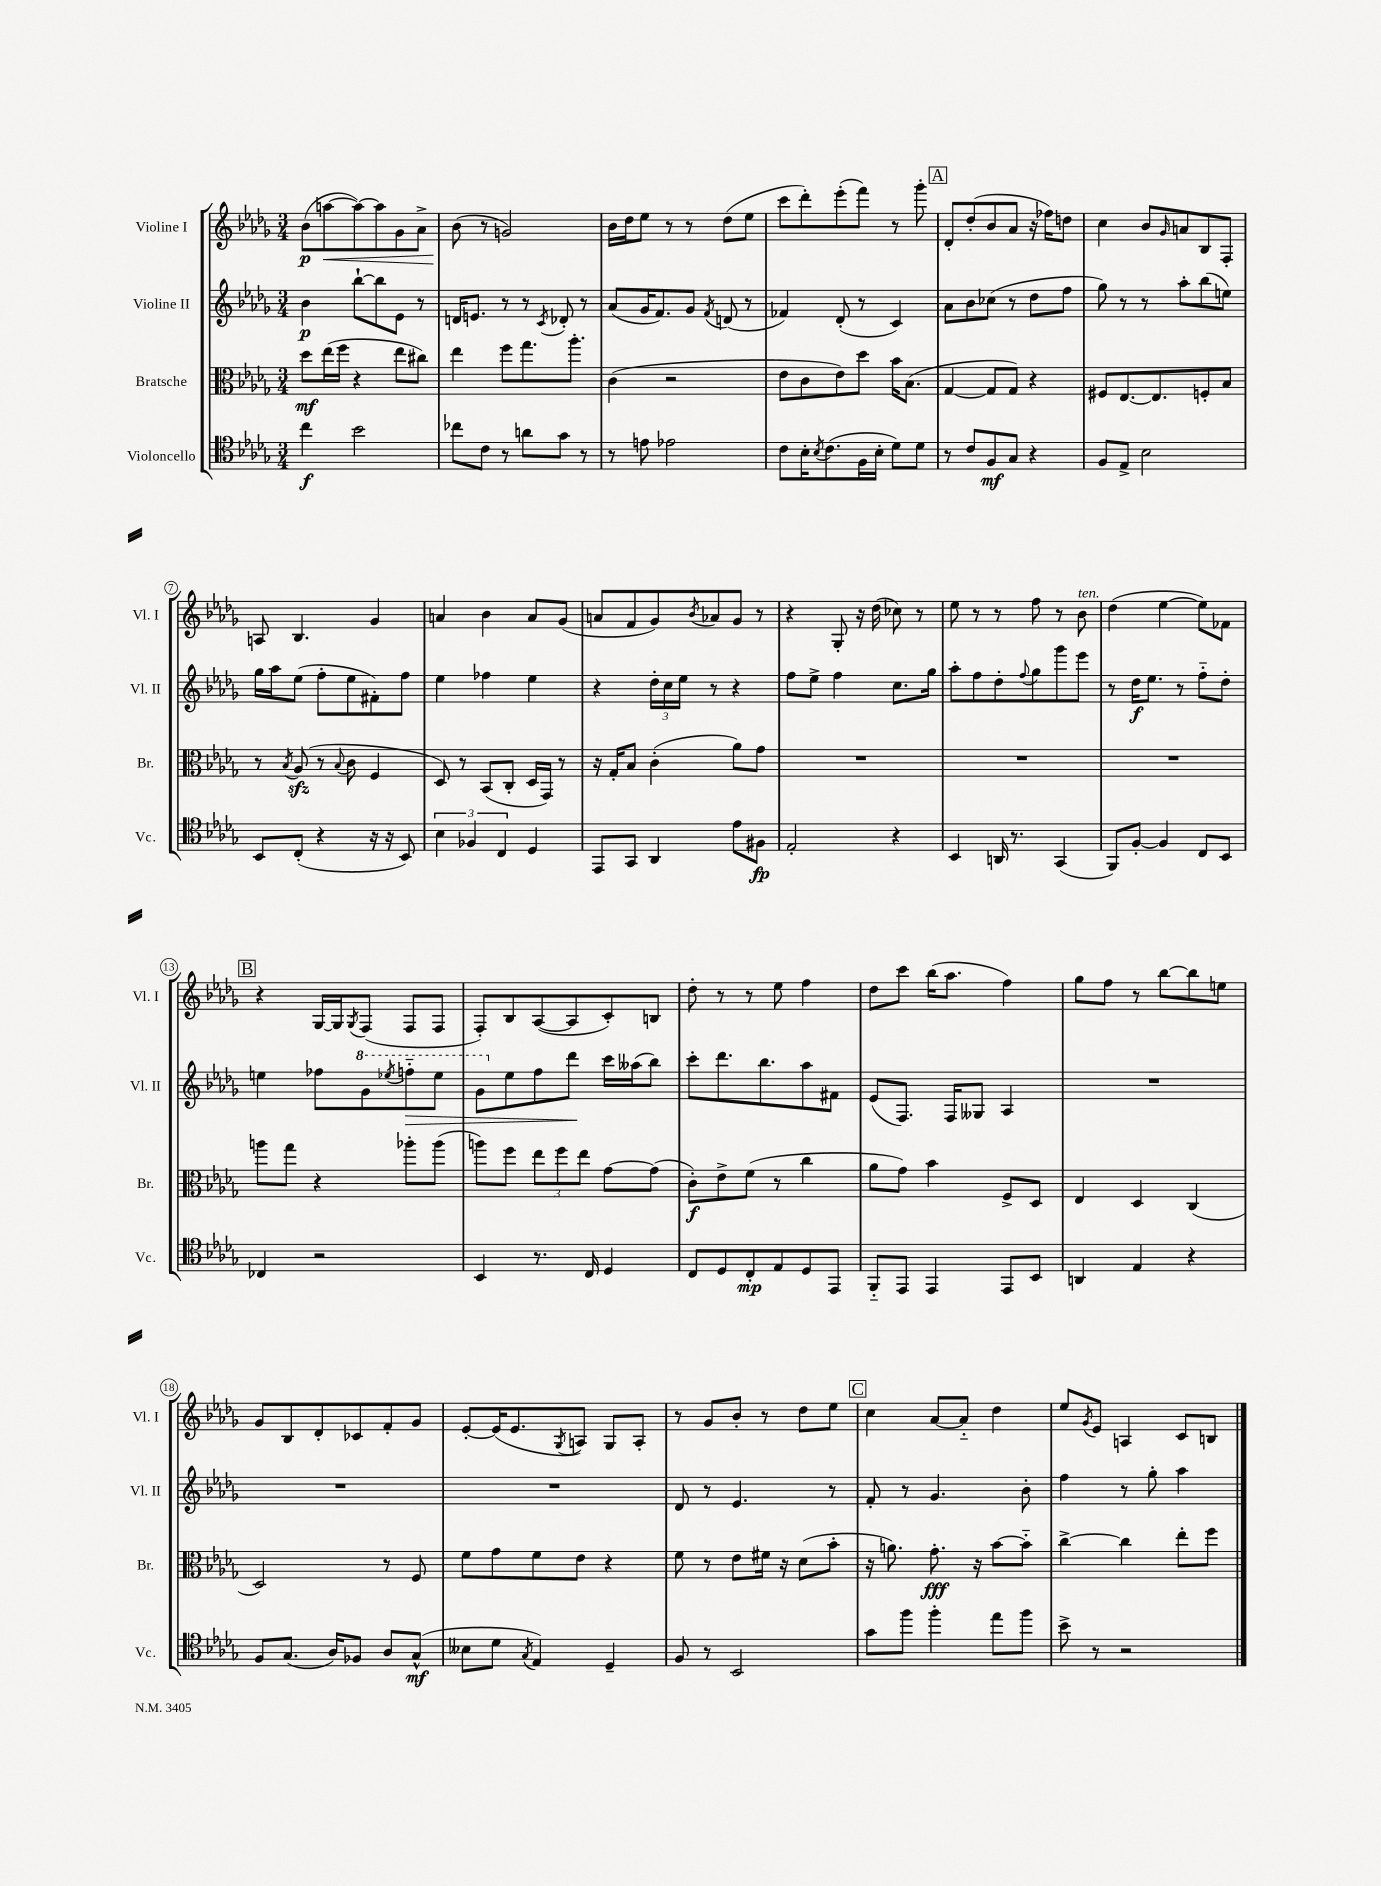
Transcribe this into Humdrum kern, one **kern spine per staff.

**kern	**kern	**kern	**kern
*staff4	*staff3	*staff2	*staff1
*clefC4	*clefC3	*clefG2	*clefG2
*k[b-e-a-d-g-]	*k[b-e-a-d-g-]	*k[b-e-a-d-g-]	*k[b-e-a-d-g-]
*M3/4	*M3/4	*M3/4	*M3/4
4cc	8dd-	4b-	(8b-
.	(16ee-	.	[8aa
.	16ff	.	.
2b-	4r	[8bb-`	8aa_)
.	.	8bb-]	8aa]
.	8ee-	8e-	8g-
.	8cc#)	8r	8a-^
=	=	=	=
8cc-	4ee-	16d	(8b-
.	.	8.e	.
8c	.	.	8r
8r	8ff	8r	2g)
8a	8.gg-	8r	.
.	.	8qc	.
8g-	.	8d-'	.
.	8.aa-'	.	.
8r	.	8r	.
=	=	=	=
8r	(4c	(8a-	16b-
.	.	.	16dd-
8e	.	16g-	8ee-
.	.	8.f)	.
2e-	2r	.	8r
.	.	8g-	8r
.	.	8qf	.
.	.	(8d	(8dd-
.	.	8r	8ee-
=	=	=	=
8c	8e-	4f-)	8ccc
16B-'	8c	.	8ddd-')
8qB-	.	.	.
(8.c	.	.	.
.	8e-)	(8d-'	(8eee-'
16F	8dd-	8r	8fff)
16B-'	.	.	.
8d-)	16b-	4c)	8r
.	(8.B-	.	.
8d-	.	.	8ggg-'
=	=	=	=
8r	[4G-	8a-	8d-'
8c	.	8b-	(8dd-'
8F	8G-]	(8cc-	8b-
8G-	8G-)	8r	8a-
4r	4r	8dd-	16r
.	.	.	16ff-)
.	.	8ff	8dd
=	=	=	=
8F	8F#	8gg-)	4cc
8E-^	[8.E-	8r	.
2B-	.	8r	8b-
.	8.E-]	.	.
.	.	.	16qqg-
.	.	8aa-'	8a
.	8F'	(8bb-	8B-
.	8B-	8ee)	8F'
=	=	=	=
8BB-	8r	16gg-	8A
.	.	16aa-	.
.	8qB-	.	.
(8C'	(8A-	(8ee-	4.B-
4r	8r	8ff'	.
.	8qqB-	.	.
.	8c	8ee-	.
16r	4F	8f#')	4g-
16r	.	.	.
8BB-)	.	8ff	.
=	=	=	=
6B-	8D-)	4ee-	4a
.	8r	.	.
6F-	.	.	.
.	(8BB-	4ff-	4b-
6C	.	.	.
.	8C'	.	.
4D-	16D-	4ee-	8a
.	16GG-)	.	.
.	8r	.	(8g-
=	=	=	=
8EE-	16r	4r	8a
.	16G-'	.	.
8GG-	8B-	.	8f
4AA-	(4c'	24dd-'	8g-)
.	.	24cc	.
.	.	24ee-	.
.	.	.	8qb-
.	.	8r	8a-
8e-	8a-)	4r	8g-
8F#	8g-	.	8r
=	=	=	=
2E-'	2.r	8ff	4r
.	.	8ee-^	.
.	.	4ff	8G-'
.	.	.	16r
.	.	.	(16dd-
4r	.	8.cc	8cc-)
.	.	.	8r
.	.	16gg-	.
=	=	=	=
4BB-	2.r	8aa-'	8ee-
.	.	8ff	8r
16AA	.	8dd-'	8r
8.r	.	.	.
.	.	8qqff	.
.	.	8gg-	8ff
(4GG-	.	8ggg-	8r
.	.	8eee-	8b-
=	=	=	=
8FF)	2.r	8r	(4dd-
[8F'	.	16dd-	.
.	.	8.ee-	.
4F]	.	.	[4ee-
.	.	8r	.
8C	.	8ff'~	8ee-])
8BB-	.	8dd-'	8f-
=	=	=	=
4C-	8aa	4ee	4r
.	8gg-	.	.
2r	4r	8ff-	[16G-
.	.	.	16G-]
.	.	.	8qG-
.	.	8gg-	(8F
.	.	8qeee-	.
.	8aa-'	8fff'~	8F
.	(8aa-	8eee-	8F
=	=	=	=
4BB-	8aa)	8gg-	8F')
.	8ff	8ee-	8B-
8.r	12ee-	8ff	([8A-
.	12ff	.	.
.	.	8ddd-	8A-]
.	12ee-	.	.
16C	.	.	.
4D-	[8g-	16ccc	8c')
.	.	(16aa--	.
.	(8g-]	8bb-)	8B
=	=	=	=
8C	8c')	8ccc'	8dd-'
8D-	8e-^	8.ddd-	8r
8C'	(8f	.	8r
.	.	8.bb-	.
8E-	8r	.	8ee-
8D-	4cc	8aa-	4ff
8EE-	.	8f#	.
=	=	=	=
8FF'~	8a-	(8e-	8dd-
8EE-	8g-)	8.F)	8ccc
4EE-	4b-	.	(16bb-
.	.	16F	8.aa-
.	.	8G--	.
8EE-	8F^	4A-	4ff)
8BB-	8D-	.	.
=	=	=	=
4AA	4E-	2.r	8gg-
.	.	.	8ff
4E-	4D-	.	8r
.	.	.	[8bb-
4r	(4C	.	8bb-]
.	.	.	8ee
=	=	=	=
8F	2D-)	2.r	8g-
(8.G-	.	.	8B-
.	.	.	8d-'
16A-)	.	.	.
8F-	.	.	8c-
8A-	8r	.	8f'
(8G-^^	8F	.	8g-
=	=	=	=
8B--	8f	2.r	[8e-'
8d-	8g-	.	(16e-]
.	.	.	8.e-
8qG-	.	.	.
4E-)	8f	.	.
.	.	.	8qG-
.	8e-	.	8A)
4D-~	4r	.	8G-
.	.	.	8A'
=	=	=	=
8F	8f	8d-	8r
8r	8r	8r	8g-
2BB-	8e-	4.e-	8b-'
.	16f#	.	8r
.	16r	.	.
.	(8d-	.	8dd-
.	8b-'	8r	8ee-
=	=	=	=
8g-	16r	8f'	4cc
.	8.a)	.	.
8ff	.	8r	.
4ff'	8.g-'	4.g-	[8a-
.	.	.	8a-'~]
.	16r	.	.
8ee-	[8b-	.	4dd-
8ff	8b-'~]	8b-'	.
=	=	=	=
8b-^	[4cc^	4ff	8ee-
.	.	.	8qg-
8r	.	.	8e-
2r	4cc]	8r	4A
.	.	8gg-'	.
.	8ee-'	4aa-	8c
.	8ff	.	8B
==	==	==	==
*-	*-	*-	*-
